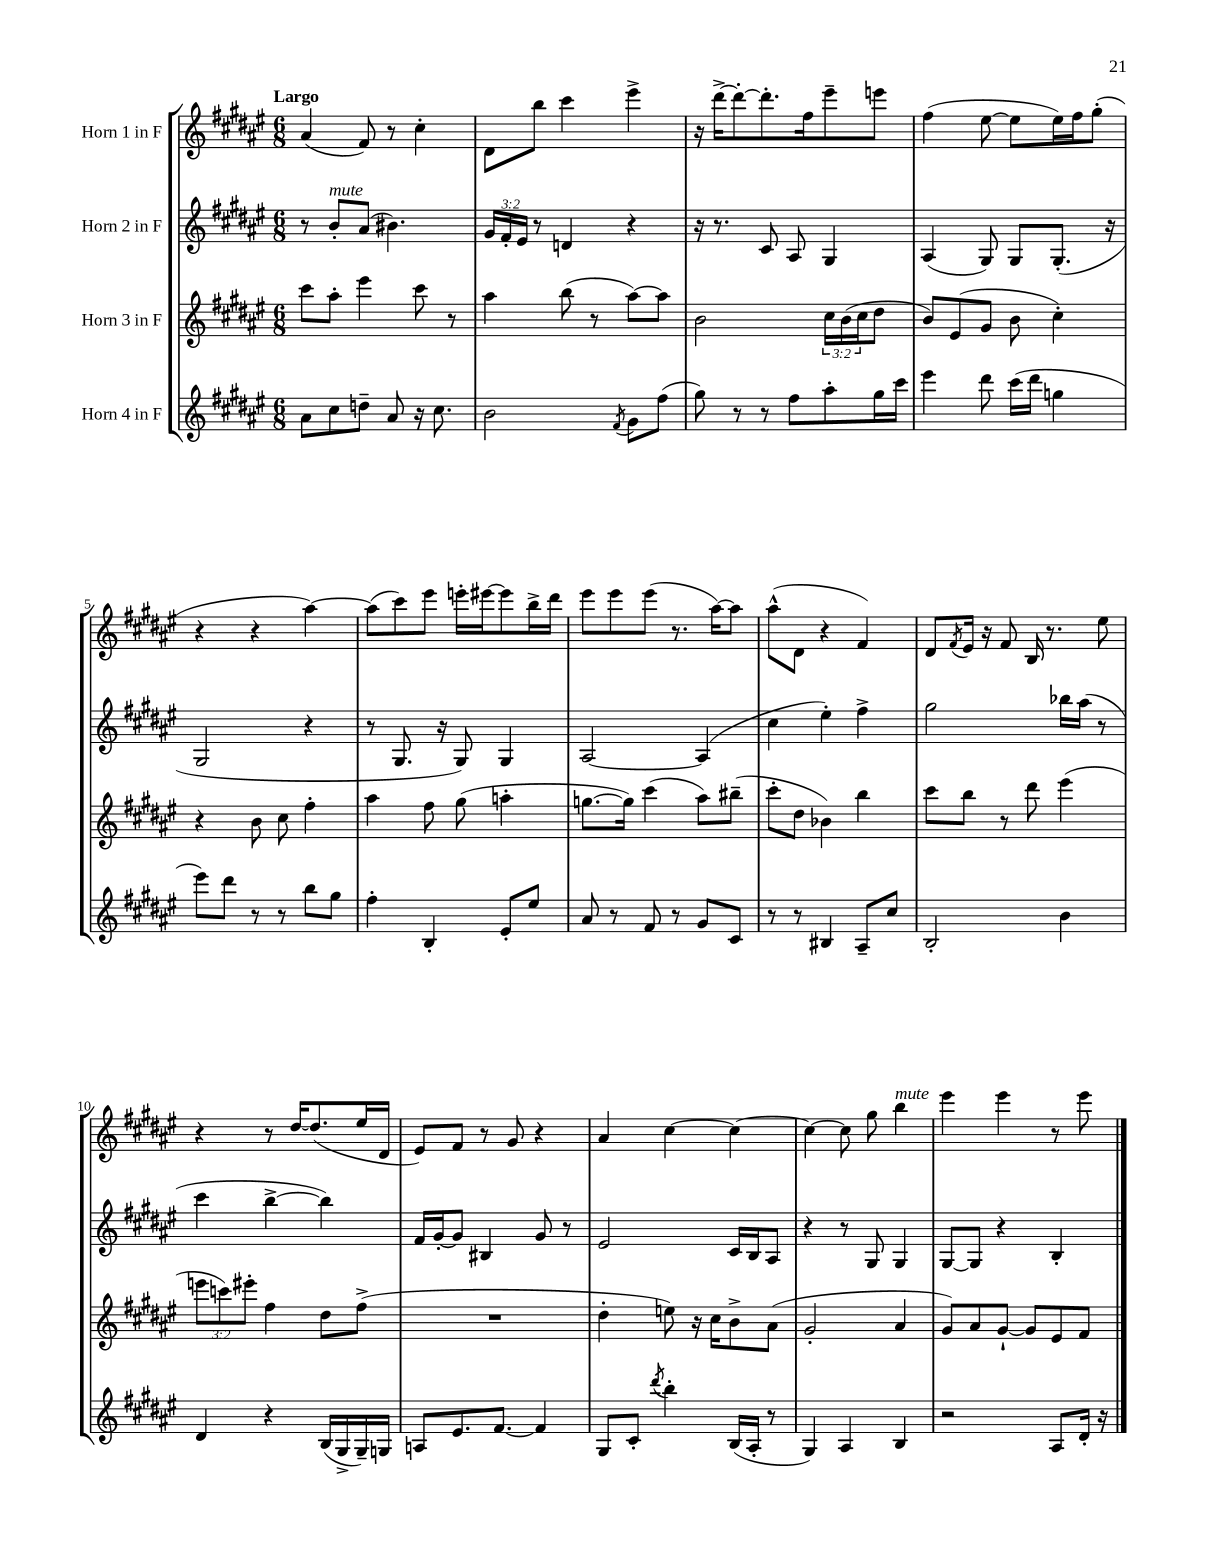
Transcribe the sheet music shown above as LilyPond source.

<<
\new StaffGroup <<
\new Staff = "s0" \with { instrumentName = "Horn 1 in F" } {
    \clef treble \key fis \major \numericTimeSignature \time 6/8 \tempo "Largo"
    ais'4( fis'8) r8 cis''4-. |
    dis'8 b''8 cis'''4 eis'''4-> |
    r16 dis'''16~-> dis'''8~-. dis'''8.-. fis''16 eis'''8-- e'''8 |
    fis''4( eis''8~ eis''8 eis''16) fis''16 gis''8-.( |
    r4 r4 ais''4~) |
    ais''8( cis'''8) eis'''8 e'''16-. eis'''16~ eis'''8 b''16-> dis'''16 |
    eis'''8 eis'''8 eis'''8( r8. ais''16~) ais''8 |
    ais''8-^( dis'8 r4 fis'4) |
    dis'8 \acciaccatura { fis'8 } eis'16 r16 fis'8 b16 r8. eis''8 |
    r4 r8 dis''16~ dis''8.( eis''16 dis'16 |
    eis'8) fis'8 r8 gis'8 r4 |
    ais'4 cis''4~ cis''4~ |
    cis''4~ cis''8 gis''8 b''4^\markup { \italic "mute" } |
    eis'''4 eis'''4 r8 eis'''8 \bar "|." |
}
\new Staff = "s1" \with { instrumentName = "Horn 2 in F" } {
    \clef treble \key fis \major \numericTimeSignature \time 6/8 \override Staff.TupletNumber.text = #tuplet-number::calc-fraction-text
    r8 b'8-.^\markup { \italic "mute" } ais'8( bis'4.) |
    \tuplet 3/2 { gis'16 fis'16-. eis'16 } r8 d'4 r4 |
    r16 r8. cis'8 ais8 gis4 |
    ais4( gis8) gis8 gis8.-.( r16 |
    gis2 r4 |
    r8 gis8. r16 gis8) gis4 |
    ais2~ ais4( |
    cis''4 eis''4-.) fis''4-> |
    gis''2 bes''16 ais''16( r8 |
    cis'''4 b''4~-> b''4) |
    fis'16 gis'16~-. gis'8 bis4 gis'8 r8 |
    eis'2 cis'16 b16 ais8 |
    r4 r8 gis8 gis4 |
    gis8~ gis8 r4 b4-. \bar "|." |
}
\new Staff = "s2" \with { instrumentName = "Horn 3 in F" } {
    \clef treble \key fis \major \numericTimeSignature \time 6/8 \override Staff.TupletNumber.text = #tuplet-number::calc-fraction-text
    cis'''8 ais''8-. eis'''4 cis'''8 r8 |
    ais''4 b''8( r8 ais''8~) ais''8 |
    b'2 \tuplet 3/2 { cis''16 b'16( cis''16 } dis''8 |
    b'8) eis'8( gis'8 b'8 cis''4-.) |
    r4 b'8 cis''8 fis''4-. |
    ais''4 fis''8 gis''8( a''4-. |
    g''8.~ g''16) cis'''4( ais''8) bis''8--( |
    cis'''8-. dis''8 bes'4) b''4 |
    cis'''8 b''8 r8 dis'''8 eis'''4( |
    \tuplet 3/2 { e'''8 c'''8) eis'''8-. } fis''4 dis''8 fis''8->( |
    R2. |
    dis''4-. e''8) r16 cis''16 b'8-> ais'8( |
    gis'2-. ais'4 |
    gis'8) ais'8 gis'8~-! gis'8 eis'8 fis'8 \bar "|." |
}
\new Staff = "s3" \with { instrumentName = "Horn 4 in F" } {
    \clef treble \key fis \major \numericTimeSignature \time 6/8
    ais'8 cis''8 d''8-- ais'8 r16 cis''8. |
    b'2 \acciaccatura { fis'8 } gis'8 fis''8( |
    gis''8) r8 r8 fis''8 ais''8-. gis''16 cis'''16 |
    eis'''4 dis'''8 cis'''16( dis'''16 g''4 |
    eis'''8) dis'''8 r8 r8 b''8 gis''8 |
    fis''4-. b4-. eis'8-. eis''8 |
    ais'8 r8 fis'8 r8 gis'8 cis'8 |
    r8 r8 bis4 ais8-- cis''8 |
    b2-. b'4 |
    dis'4 r4 b16( gis16-> gis16--) g16 |
    a8 eis'8. fis'8.~ fis'4 |
    gis8 cis'8-. \acciaccatura { dis'''8 } b''4-. b16( ais16-. r8 |
    gis4) ais4 b4 |
    r2 ais8 dis'16-. r16 \bar "|." |
}
>>
>>
